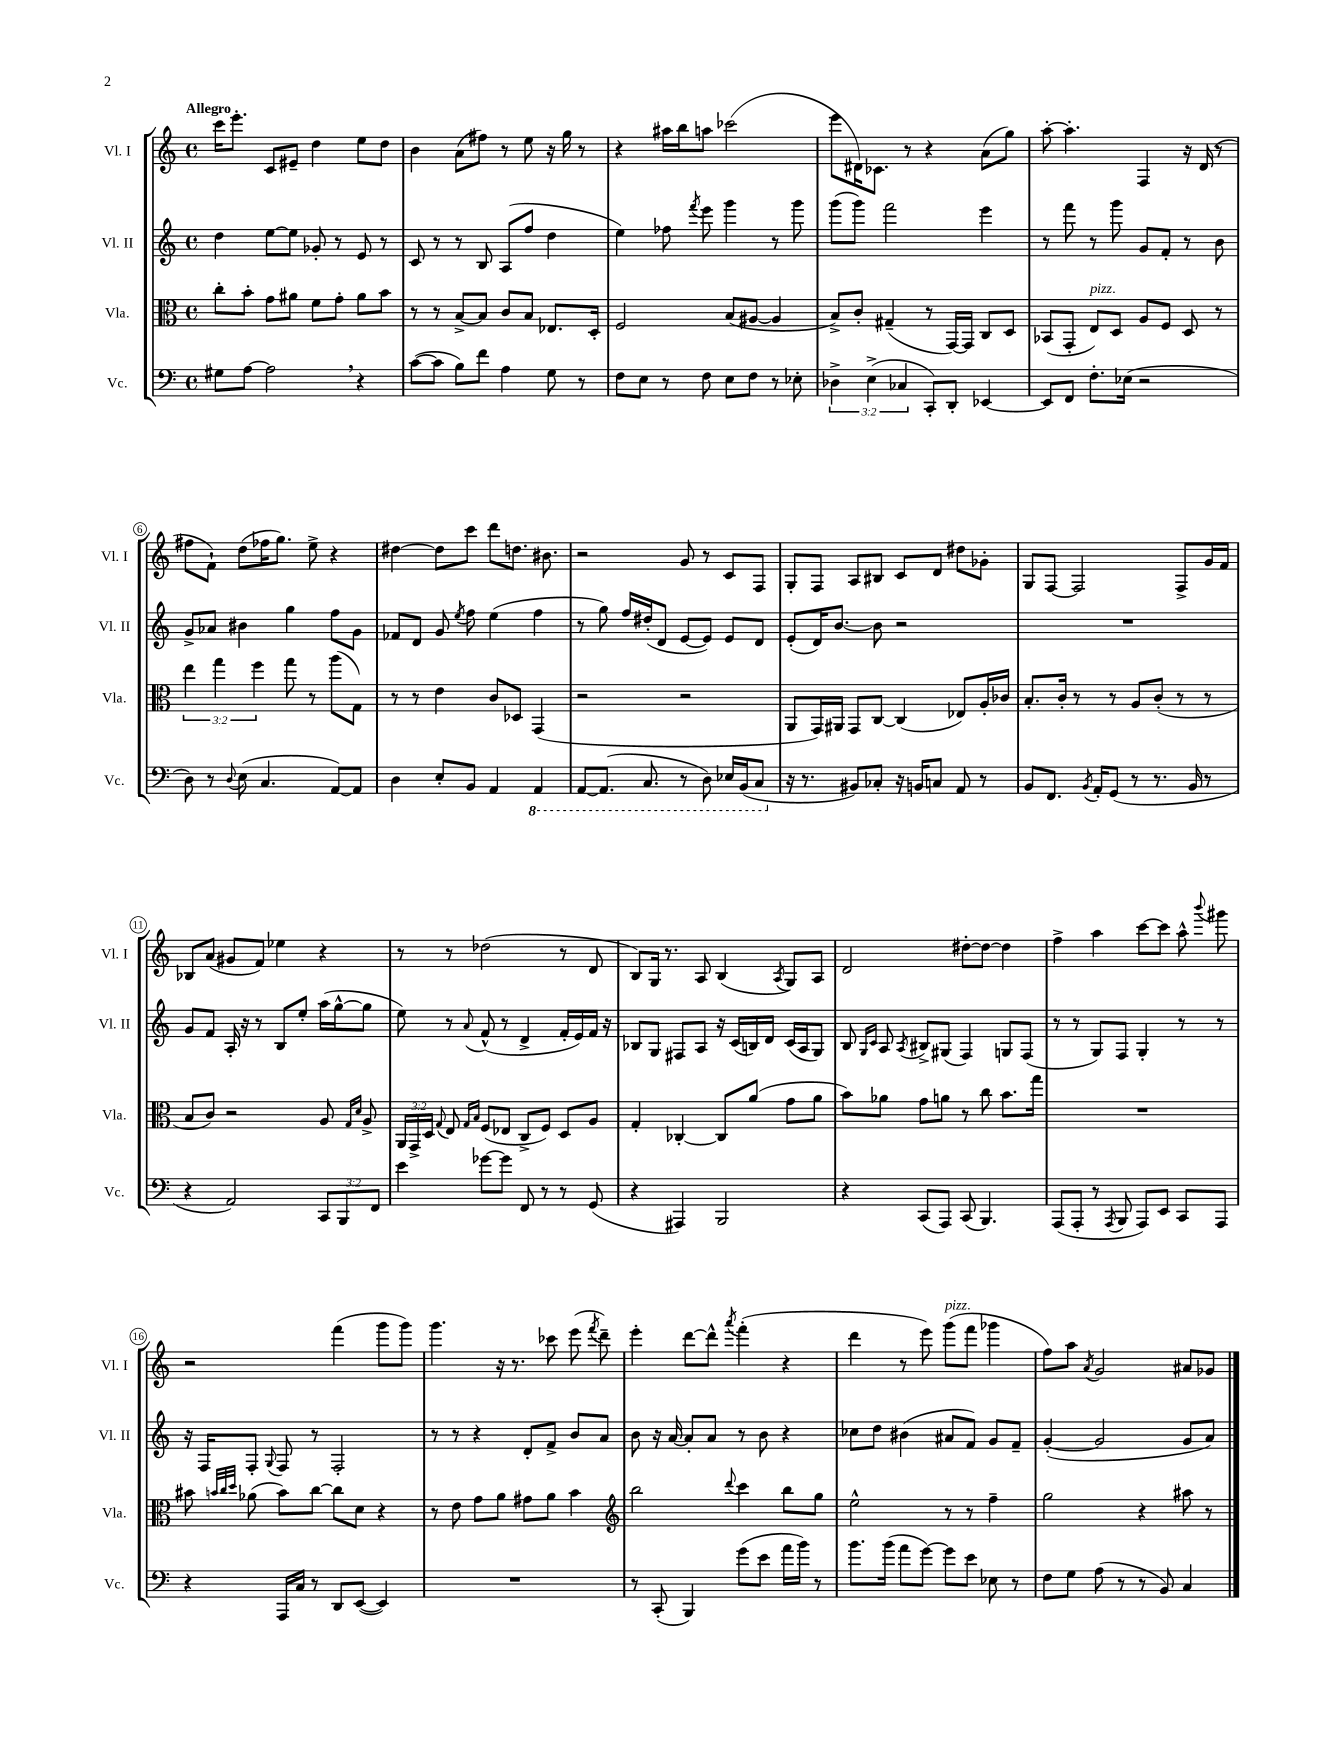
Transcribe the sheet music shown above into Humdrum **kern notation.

**kern	**kern	**kern	**kern
*staff4	*staff3	*staff2	*staff1
*clefF4	*clefC3	*clefG2	*clefG2
*k[]	*k[]	*k[]	*k[]
*M4/4	*M4/4	*M4/4	*M4/4
*met(c)	*met(c)	*met(c)	*met(c)
8G#\L	8cc'\L	4dd\	16ccc\LK
.	.	.	8.eee'\J
[8A\J	8b'\J	.	.
2A\]	8g\L	[8ee\L	8c/L
.	8a#\J	8ee\]J	8e#~/J
.	8f\L	8g-'/	4dd\
.	8g'\J	8r	.
4r	8a#\L	8e/	8ee\L
.	8b\J	8r	8dd\J
=	=	=	=
([8c\L	8r	8c/	4b\
8c\]J	8r	8r	.
8B\L)	[8B^/L	8r	(8a\L
8f\J	8B/]J	8B/	8ff#\J)
4A\	8c/L	(8A/L	8r
.	8B/J	8ff/J	8ee\
8G\	8.E-/L	4dd\	16r
.	.	.	16gg\
8r	.	.	8r
.	16D'/Jk	.	.
=	=	=	=
8F\L	2F/	4ee\)	4r
8E\J	.	.	.
8r	.	8ff-\	16aa#\LL
.	.	.	16bb\J
.	.	8qfff/	.
8F\	.	8eee\	8aa\J
8E\L	(8B/L	4ggg\	(2ccc-\
8F\J	[8A#/J	.	.
8r	4A#/]	8r	.
8E-'\	.	8ggg\	.
=	=	=	=
6D-^\	8B^/L)	(8ggg\L	8eee\L
.	8c'/J	8ggg\J)	16d#\K)
(6E^\	.	.	.
.	.	.	8.c-\J
.	(4G#~/	2fff\	.
6C-/	.	.	.
.	.	.	8r
8CC'/L)	8r	.	4r
8DD'/J	[16GG/LL)	.	.
.	16GG/]JJ	.	.
[4EE-/	8C/L	4eee\	(8a\L
.	8D/J	.	8gg\J)
=	=	=	=
8EE-/]L	(8BB-/L	8r	[8aa'\
8FF/J	8GG'/J	8fff\	4.aa'\]
8.F'\L	8E/L)	8r	.
.	8D/J	8ggg\	.
(16E-\Jk	.	.	.
2r	8A/L	8g/L	4F/
.	8F/J	8f'/J	.
.	8D/	8r	16r
.	.	.	(16d/
.	8r	8b\	8r
=	=	=	=
8D\)	6ee\	8g^/L	8ff#\L
8r	.	8a-/J	8f`\J)
.	6gg\	.	.
8qqD/	.	.	.
(8E\	.	4b#\	(8dd\L
.	6ff\	.	.
4.C/	.	.	16ff-\K
.	.	.	8.gg\J)
.	8gg\	4gg\	.
.	8r	.	8ee^\
[8AA/L)	(8aa\L	8ff\L	4r
8AA/]J	8G\J)	8g\J	.
=	=	=	=
4D\	8r	8f-/L	[4dd#\
.	8r	8d/J	.
8E'/L	4e\	8g/	8dd#\]L
.	.	8qee/	.
8BB/J	.	8ff\	8ccc\J
4AA/	8c/L	(4ee\	8ddd\L
.	8D-/J	.	8.dd\J
4AAA/	(4GG/	4ff\	.
.	.	.	8.b#\
=	=	=	=
[8AAA/L	2r	8r	2r
(8.AAA/]J	.	8gg\)	.
.	.	16ff/LL	.
8.CC/	.	(16dd#'/J	.
.	.	8d/J	.
8r	2r	[8e/L	8g/
8DD\)	.	8e/]J)	8r
16EE-/LL	.	8e/L	8c/L
(16BBB/J	.	.	.
8CC/J	.	8d/J	8F/J
=	=	=	=
16r	8AA/L	(8e'/L	8G'/L
8.r	.	.	.
.	16GG/L)	16d/K)	8F/J
.	16AA#/JJ	[8.b/J	.
8BB#/L)	8GG/L	.	8A/L
8C-'/J	[8C/J	8b\]	8B#/J
16r	(4C/]	2r	8c/L
16BB/LK	.	.	.
8C/J	.	.	8d/J
8AA/	8E-/L)	.	8dd#\L
8r	16A'/L	.	8g-'\J
.	16c-/JJ	.	.
=	=	=	=
8BB/L	8.B'/L	1r	8G/L
8.FF/J	.	.	[8F/J
.	16c'/Jk	.	.
.	8r	.	2F/]
8qBB/	.	.	.
16AA'/LK	.	.	.
(8GG/J	8r	.	.
8r	8A/L	.	.
8.r	(8c'/J	.	.
.	8r	.	8F^/L
16BB/	.	.	.
8r	8r	.	16g/L
.	.	.	16f/JJ
=	=	=	=
4r	8B/L	8g/L	8B-/L
.	8c/J)	8f/J	(8a/J
2AA/)	2r	16A'/	8g#/L
.	.	16r	.
.	.	8r	8f/J)
.	.	8B/L	4ee-\
.	.	8ee'/J	.
12CC/L	8A/	(16aa\LL	4r
.	.	[16gg^^\J	.
12BBB/	.	.	.
.	16qqG/LL	.	.
.	16qqd/JJ	.	.
.	8A^/	8gg\]J	.
12FF/J	.	.	.
=	=	=	=
4e\	24AA/LL	8ee\)	8r
.	24GG^/	.	.
.	24D/JJ	.	.
.	8qqG/	.	.
.	8E/	8r	8r
.	16qqG/LL	.	.
.	16qqB/JJ	8qqa/	.
[8g-\L	(8F/L	(8f^^/	(2dd-\
8g-\]J	8E-/J	8r	.
8FF/	8C^/L	4d^/	.
8r	8F/J)	.	.
8r	8D/L	16f'/LL	8r
.	.	16e/)	.
(8GG/	8A/J	16f/JJ	8d/
.	.	16r	.
=	=	=	=
4r	4G'/	8B-/L	8B/L)
.	.	8G/J	16G/Jk
.	.	.	8.r
4AAA#/)	[4C-'/	8F#/L	.
.	.	8A/J	8A/
2BBB/	8C-/]L	16r	(4B/
.	.	(16c/LL	.
.	(8a/J	16B/)	.
.	.	16d/JJ	.
.	.	.	8qA/
.	8g\L	(16c/LL	8G/L)
.	.	16A/J	.
.	8a\J	8G/J)	8A/J
=	=	=	=
4r	8b\L)	8B/	2d/
.	.	16qqG/LL	.
.	.	16qqc/JJ	.
.	8a-\J	8A/	.
.	.	8qA/	.
(8CC/L	8g\L	8B#^/L	.
8AAA/J)	8a\J	(8G#/J	.
(8CC/	8r	4F/)	[8dd#'\L
4.BBB/)	8cc\	.	8dd#\_J
.	8.b\L	8G/L	4dd#\]
.	.	(8F/J	.
.	16gg\Jk	.	.
=	=	=	=
(8AAA/L	1r	8r	4ff^\
8AAA'/J	.	8r	.
8r	.	8G/L)	4aa\
8qAAA/	.	.	.
8BBB/	.	8F/J	.
8AAA/L)	.	4G'/	[8ccc\L
8EE/J	.	.	8ccc\]J
8CC/L	.	8r	8aa^^\
.	.	.	8qqbbb/
8AAA/J	.	8r	8ggg#\
=	=	=	=
4r	8b#\	16r	2r
.	.	16F/LK	.
.	32qqb/LLL	.	.
.	32qqcc/	.	.
.	32qqdd/JJJ	.	.
.	(8a-\	8F'/J	.
.	.	8qqG/	.
16AAA/LL	8b\L)	8F/	.
16C/JJ	.	.	.
8r	[8cc\J	8r	.
8DD/L	8cc\]L	2F'/	(4fff\
([8EE/J	8d\J	.	.
4EE/])	4r	.	8ggg\L
.	.	.	8ggg\J)
=	=	=	=
1r	8r	8r	4.ggg\
.	8e\	8r	.
.	8g\L	4r	.
.	8a\J	.	16r
.	.	.	8.r
.	8g#\L	8d'/L	.
.	8a\J	8f^/J	8ccc-\
.	4b\	8b/L	(8eee\
.	.	.	8qfff/
.	.	8a/J	8ddd~\)
=	=	=	=
*	*clefG2	*	*
8r	2bb\	8b\	4eee'\
(8CC'/	.	16r	.
.	.	[16a/	.
4BBB/)	.	8a'/]L	[8ddd\L
.	.	8a/J	8ddd^^\]J
.	8qqddd/	.	8qaaa/
(8g\L	4ccc\	8r	(4fff'\
8e\J	.	8b\	.
16a\LL	8bb\L	4r	4r
16b\JJ)	.	.	.
8r	8gg\J	.	.
=	=	=	=
8.b\L	2ee^^\	8cc-\L	4ddd\
.	.	8dd\J	.
(16b\Jk	.	.	.
8a\L	.	(4b#\	8r
[8g\J)	.	.	8eee\)
8g\]L	8r	8a#/L	(8ggg\L
8e\J	8r	8f/J)	8fff\J
8E-\	4ff~\	8g/L	4ggg-\
8r	.	8f~/J	.
=	=	=	=
8F\L	2gg\	([4g'/	8ff\L)
8G\J	.	.	8aa\J
.	.	.	8qa/
(8A\	.	2g/]	2g/
8r	.	.	.
8r	4r	.	.
8BB/)	.	.	.
4C/	8aa#\	8g/L	8a#/L
.	8r	8a/J)	8g-/J
==	==	==	==
*-	*-	*-	*-
